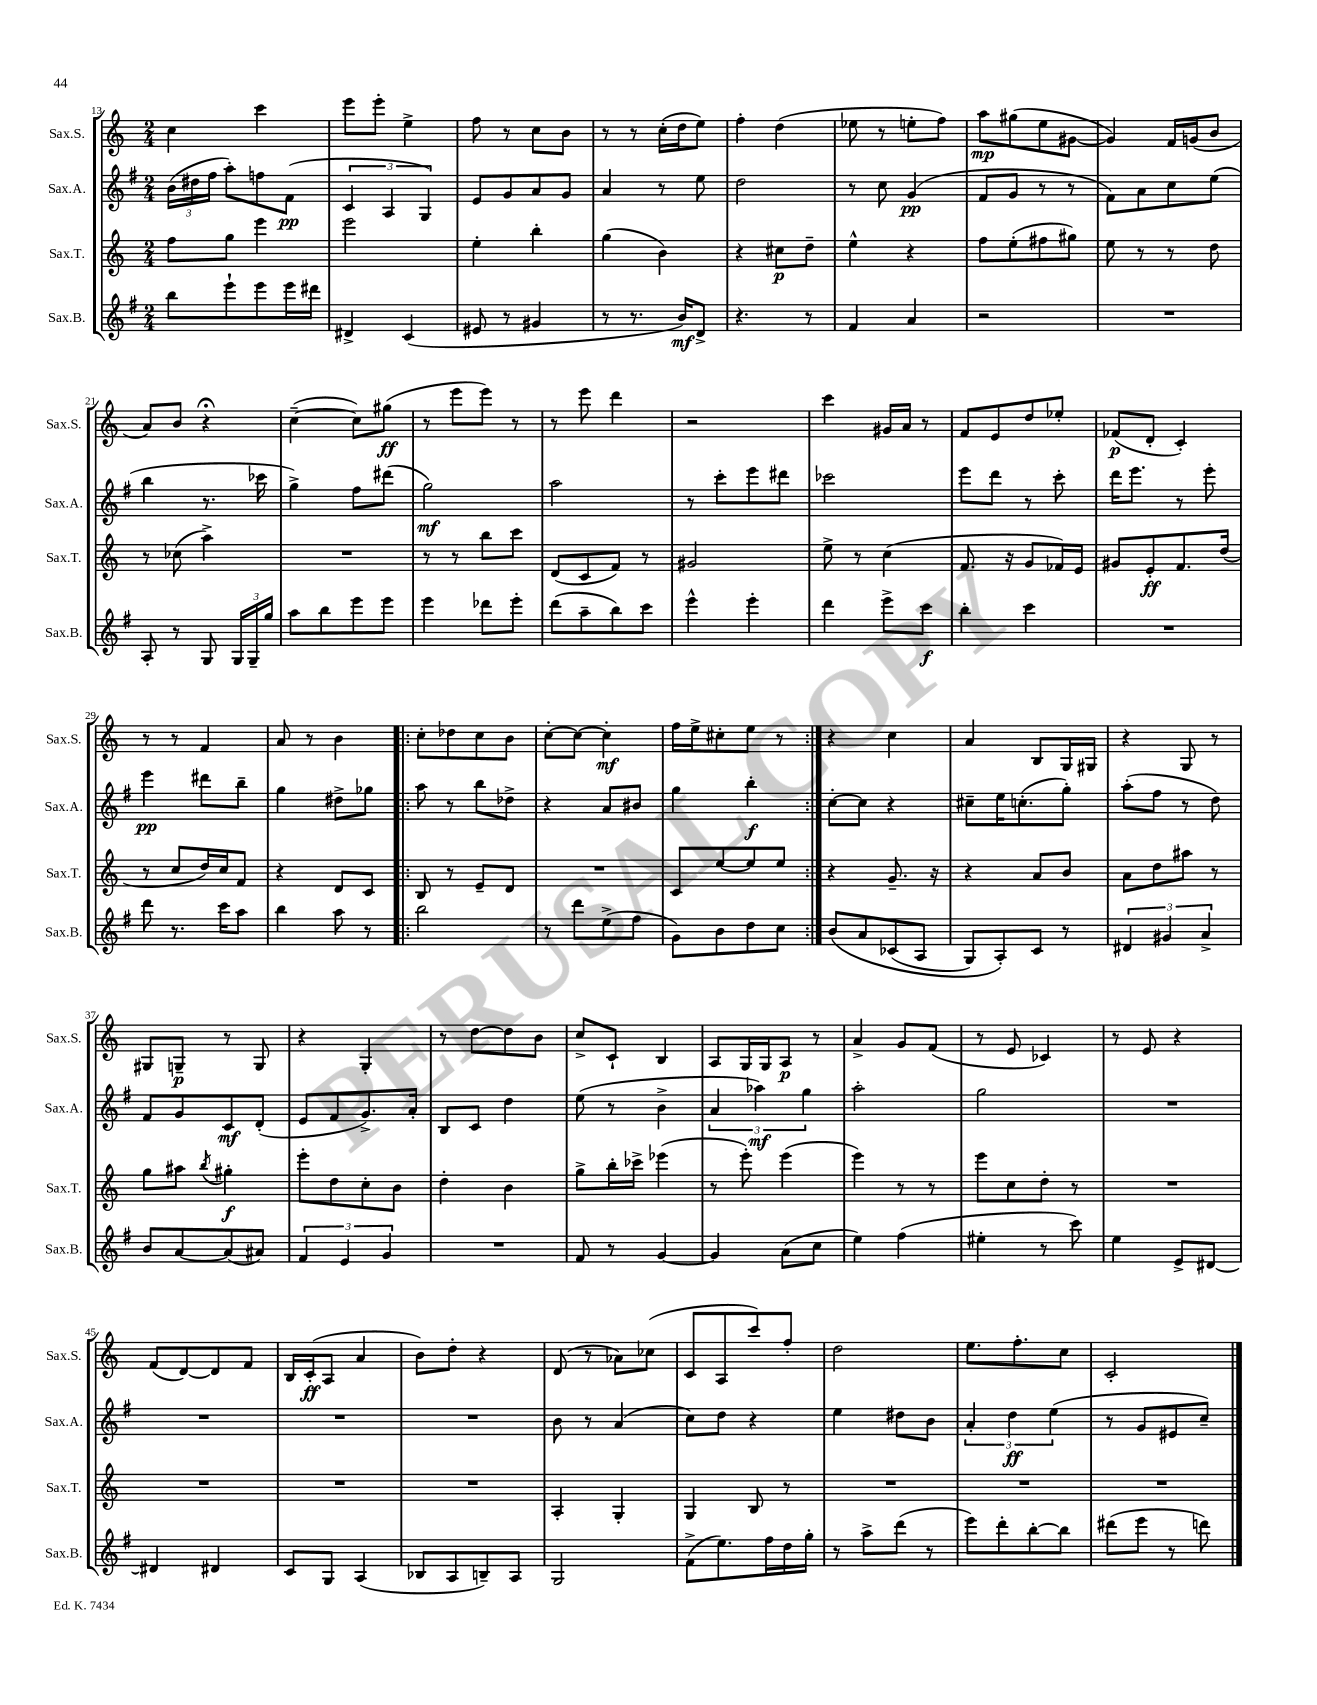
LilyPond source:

<<
\new StaffGroup <<
\new Staff = "s0" \with { instrumentName = "Sax.S." shortInstrumentName = "Sax.S." } {
    \clef treble \key c \major \numericTimeSignature \time 2/4
    \autoBeamOff c''4 c'''4 |
    e'''8[ e'''8]-. e''4-> |
    f''8 r8 c''8[ b'8] |
    r8 r8 c''16[-.( d''16 e''8]) |
    f''4-. d''4( |
    ees''8 r8 e''8[-. f''8]) |
    a''8[\mp gis''8( e''8 gis'8]~ |
    gis'4) f'16[ g'16( b'8] |
    a'8[) b'8] r4\fermata |
    c''4~--( c''8[) gis''8]\ff( |
    r8 e'''8[ e'''8]) r8 |
    r8 e'''8 d'''4 |
    r2 |
    c'''4 gis'16[ a'16] r8 |
    f'8[ e'8 d''8 ees''8]-. |
    fes'8[\p( d'8]-. c'4-.) |
    r8 r8 f'4 |
    a'8 r8 b'4 |
    \repeat volta 2 { c''8[-. des''8 c''8 b'8] |
    c''8[~-. c''8]~ c''4-.\mf |
    f''16[ e''16-> cis''8-. e''8] r8 | }
    r4 c''4 |
    a'4 b8[ g16 gis16] |
    r4 g8 r8 |
    gis8[ g8]--\p r8 g8 |
    r4 g4-. |
    r8 d''8[~ d''8 b'8] |
    c''8[-> c'8]-! b4 |
    a8[ g16 g16 a8]\p r8 |
    a'4-> g'8[ f'8]( |
    r8 e'8 ces'4) |
    r8 e'8 r4 |
    f'8[( d'8~) d'8 f'8] |
    b16[ c'16-.\ff( a8] a'4 |
    b'8[) d''8]-. r4 |
    d'8( r8 aes'8[) ces''8]( |
    c'8[ a8 c'''8) f''8]-. |
    d''2 |
    e''8.[ f''8.-. c''8] |
    c'2-. \bar "|." |
}
\new Staff = "s1" \with { instrumentName = "Sax.A." shortInstrumentName = "Sax.A." } {
    \clef treble \key g \major \numericTimeSignature \time 2/4
    \autoBeamOff \tuplet 3/2 { b'16[( dis''16 fis''16] } a''8[-.) f''8 fis'8]\pp( |
    \tuplet 3/2 { c'4 a4 g4) } |
    e'8[ g'8 a'8 g'8] |
    a'4 r8 e''8 |
    d''2 |
    r8 c''8 g'4\pp( |
    fis'8[ g'8] r8 r8 |
    fis'8[) a'8 c''8 e''8]( |
    b''4 r8. ces'''16 |
    g''4->) fis''8[ dis'''8]( |
    g''2\mf) |
    a''2 |
    r8 c'''8[-. e'''8 dis'''8] |
    ces'''2 |
    e'''8[ d'''8] r8 c'''8-. |
    d'''16[ e'''8.] r8 e'''8-. |
    e'''4\pp dis'''8[ b''8]-- |
    g''4 dis''8[-> ges''8] |
    \repeat volta 2 { a''8 r8 b''8[ des''8]-> |
    r4 a'8[ bis'8] |
    g''4 b''4-.\f | }
    c''8[~-. c''8] r4 |
    cis''8[-- e''16 c''8.-.( g''8]-.) |
    a''8[-.( fis''8] r8 d''8) |
    fis'8[ g'8 c'8\mf d'8]-.( |
    e'8[ fis'8 g'8.->) a'16]-. |
    b8[ c'8] d''4 |
    e''8( r8 b'4-> |
    \tuplet 3/2 { a'4 aes''4\mf) g''4 } |
    a''2-. |
    g''2 |
    R2 |
    R2 |
    R2 |
    R2 |
    b'8 r8 a'4( |
    c''8[) d''8] r4 |
    e''4 dis''8[ b'8] |
    \tuplet 3/2 { a'4-. d''4\ff e''4( } |
    r8 g'8[ eis'8 c''8]--) \bar "|." |
}
\new Staff = "s2" \with { instrumentName = "Sax.T." shortInstrumentName = "Sax.T." } {
    \clef treble \key c \major \numericTimeSignature \time 2/4
    \autoBeamOff f''8[ g''8] e'''4 |
    e'''2 |
    e''4-. b''4-. |
    g''4( b'4) |
    r4 cis''8[\p d''8]-- |
    e''4-^ r4 |
    f''8[ e''8-.( fis''8 gis''8]) |
    e''8 r8 r8 d''8 |
    r8 ces''8( a''4->) |
    R2 |
    r8 r8 b''8[ c'''8] |
    d'8[( c'8 f'8]) r8 |
    gis'2 |
    e''8-> r8 c''4( |
    f'8. r16 g'8[ fes'16) e'16] |
    gis'8[ e'8-.\ff f'8. d''16]( |
    r8 c''8[ d''16) c''16 f'8] |
    r4 d'8[ c'8] |
    \repeat volta 2 { b8 r8 e'8[-- d'8] |
    R2 |
    c'8[ e''8~ e''8 e''8] | }
    r4 g'8.-- r16 |
    r4 a'8[ b'8] |
    a'8[ d''8 ais''8] r8 |
    g''8[ ais''8] \acciaccatura { b''8 } gis''4-.\f |
    e'''8[-. d''8 c''8-. b'8] |
    d''4-. b'4 |
    g''8[-> b''16-. ces'''16]-> ees'''4( |
    r8 e'''8-.) e'''4( |
    e'''4) r8 r8 |
    e'''8[ c''8 d''8]-. r8 |
    R2 |
    R2 |
    R2 |
    R2 |
    a4-. g4-. |
    g4 b8 r8 |
    R2 |
    R2 |
    R2 \bar "|." |
}
\new Staff = "s3" \with { instrumentName = "Sax.B." shortInstrumentName = "Sax.B." } {
    \clef treble \key g \major \numericTimeSignature \time 2/4
    \autoBeamOff b''8[ e'''8-! e'''8 e'''16 dis'''16] |
    dis'4-> c'4( |
    eis'8 r8 gis'4 |
    r8 r8. b'16[\mf) d'8]-> |
    r4. r8 |
    fis'4 a'4 |
    r2 |
    R2 |
    a8-. r8 g8 \tuplet 3/2 { g16[ g16-- g''16] } |
    a''8[ b''8 e'''8 e'''8] |
    e'''4 des'''8[ e'''8]-. |
    d'''8[( a''8-- b''8) c'''8] |
    e'''4-^ e'''4-. |
    d'''4 e'''8[-> c'''8]\f |
    b''4-. c'''4 |
    R2 |
    d'''8 r8. c'''16[ a''8] |
    b''4 a''8 r8 |
    \repeat volta 2 { b''2 |
    r8 d'''8[ e''8->( fis''8] |
    g'8[) b'8 d''8 c''8] | }
    b'8[\( a'8 ces'8( a8] |
    g8[) a8-.\) c'8] r8 |
    \tuplet 3/2 { dis'4 gis'4 a'4-> } |
    b'8[ a'8~ a'8( ais'8]) |
    \tuplet 3/2 { fis'4 e'4 g'4 } |
    R2 |
    fis'8 r8 g'4~ |
    g'4 a'8[( c''8] |
    e''4) fis''4( |
    eis''4-. r8 c'''8) |
    e''4 e'8[-> dis'8]~ |
    dis'4 dis'4 |
    c'8[ g8] a4( |
    bes8[ a8 b8--) a8] |
    g2 |
    fis'8[->( e''8.) fis''16 d''16 g''16]-. |
    r8 a''8[-> d'''8]( r8 |
    e'''8[) d'''8-. b''8~-. b''8] |
    dis'''8[( e'''8] r8 d'''8) \bar "|." |
}
>>
>>
\layout { \context { \Score currentBarNumber = #13 } }
